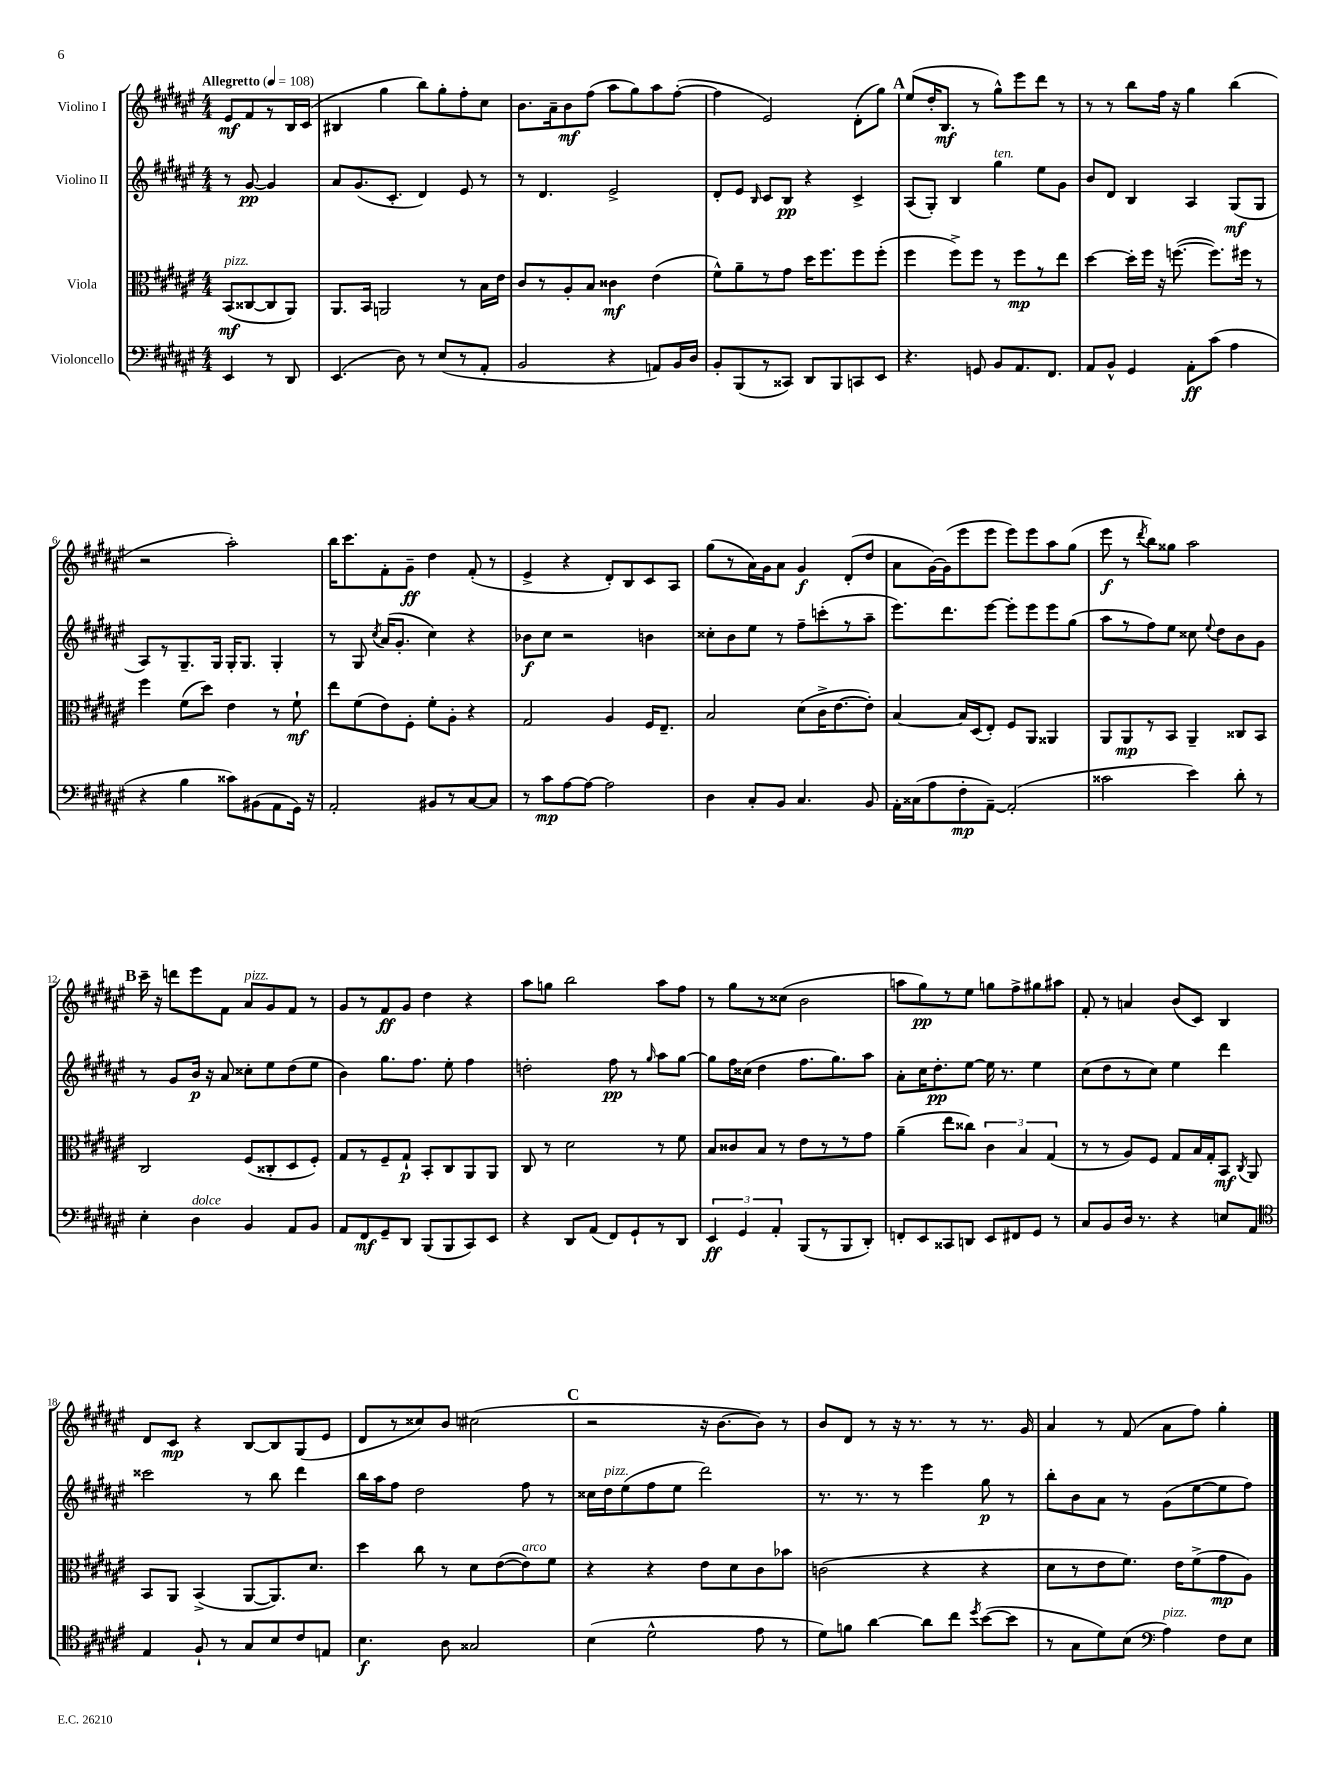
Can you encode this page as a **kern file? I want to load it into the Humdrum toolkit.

**kern	**kern	**kern	**kern
*staff4	*staff3	*staff2	*staff1
*clefF4	*clefC3	*clefG2	*clefG2
*k[f#c#g#d#a#e#]	*k[f#c#g#d#a#e#]	*k[f#c#g#d#a#e#]	*k[f#c#g#d#a#e#]
*M4/4	*M4/4	*M4/4	*M4/4
*MM108	*MM108	*MM108	*MM108
4EE#/	(8BB/L	8r	8e#/L
.	[8C##/	[8g#/	8f#/
8r	8C##/]	4g#/]	8r
8DD#/	8AA#/J)	.	16B/L
.	.	.	(16c#/JJ
=	=	=	=
(4.EE#/	8.AA#/L	8a#/L	4B#/
.	.	(8.g#/	.
.	16BB/Jk	.	.
.	2AA/	.	4gg#\
.	.	8.c#'/J	.
8D#\)	.	.	.
8r	.	4d#/)	8bb\L)
(8E#/L	.	.	8gg#'\
8r	8r	8e#/	8ff#'\
8AA#'/J	16B\LL	8r	8cc#\J
.	16e#\JJ	.	.
=	=	=	=
2BB/	8c#/L	8r	8.b\L
.	8r	4.d#/	.
.	.	.	16a#~\k
.	8A#'/	.	8b\
.	8B/J	.	(8ff#\J
4r	4c##\	2e#^/	8aa#\L
.	.	.	8gg#\)
8AA/L)	(4e#\	.	8aa#\
16BB/L	.	.	([8ff#'\J
16D#/JJ	.	.	.
=	=	=	=
8BB'/L	8f#^^\L)	8d#'/L	4ff#\]
(8BBB/	8a#~\	8e#/J	.
.	.	16qqB/	.
8r	8r	8c#/L	2e#/)
8CC##/J)	8g#\J	8B/J	.
8DD#/L	16dd#\LK	4r	.
.	8.ff#\	.	.
8BBB/	.	.	.
8CC/	8ff#\	4c#^/	(8d#'\L
8EE#/J	(8ff#'\J	.	8gg#\J)
=	=	=	=
4.r	4ff#\	(8A#/L	(8ee#/L
.	.	8G#'/J)	16dd#'/K
.	.	.	8.B/J
.	8ff#^\L)	4B/	.
8GG/	8ff#\J	.	8r
8BB/L	8r	4gg#\	8gg#^^\L)
8.AA#/	8ff#\L	.	8eee#\
.	8r	8ee#\L	8ddd#\J
8.FF#/J	.	.	.
.	8ee#\J	8g#\J	8r
=	=	=	=
8AA#/L	[4dd#\	8b/L	8r
8BB^^/J	.	8d#/J	8r
4GG#/	16dd#'\]LL	4B/	8bb\L
.	16ff#\JJ	.	.
.	16r	.	16ff#\Jk
.	([8.ff\	.	16r
8AA#'\L	.	4A#/	4gg#\
(8c#\J	8.ff\]L)	.	.
4A#\	.	(8G#/L	(4bb\
.	16ff#\Jk	.	.
.	8r	8G#/J	.
=	=	=	=
4r	4ff#\	8A#/L)	2r
.	.	8r	.
4B\	(8f#\L	8.G#~/	.
.	8dd#\J)	.	.
.	.	16G#/Jk	.
8c##\L)	4e#\	16G#'/LK	2aa#'\)
.	.	8.G#/J	.
(8BB#\	.	.	.
8AA#\	8r	4G#'/	.
16GG#\Jk)	8f#`\	.	.
16r	.	.	.
=	=	=	=
2AA#'/	8ee#\L	8r	16bb\LK
.	.	.	8.ccc#\
.	(8f#\	8G#/	.
.	.	8qcc#/	.
.	8e#\)	(16a#/LK	8f#'\
.	.	8.g#'/J	.
.	8F#'\J	.	8g#~\J
8BB#/L	8f#'\L	4cc#\)	4dd#\
8r	8A#'\J	.	.
[8C#/	4r	4r	(8f#'/
8C#/]J	.	.	8r
=	=	=	=
8r	2G#/	8b-\L	4e#^/
8c#\L	.	8cc#\J	.
[8A#\	.	2r	4r
8A#\_J	.	.	.
2A#\]	4A#/	.	8d#'/L)
.	.	.	8B/
.	16F#/LK	4b\	8c#/
.	8.E#~/J	.	.
.	.	.	8A#/J
=	=	=	=
4D#\	2B/	8cc##'\L	(8gg#\L
.	.	8b\	8r
8C#'/L	.	8ee#\J	16a#\L)
.	.	.	16g#\J
8BB/J	.	8r	8a#\J
4.C#/	(8d#\L	8ff#~\L	4g#/
.	16c#^\K	(8ccc'\	.
.	[8.e#\	.	.
.	.	8r	(8d#'/L
8BB/	8e#'\]J)	8aa#~\J	8dd#/J
=	=	=	=
16AA#'\LL	[4B/	8.eee#\L)	8a#\L
(16C##\J	.	.	.
8A#\	.	.	[16g#\L)
.	.	8.ddd#\	(16g#\]J
8F#'\	16B/]LL	.	8eee#\
.	(16D#/J	.	.
[8AA#~\J)	8E#'/J)	[8eee#\J	8eee#\J
(2AA#'/]	8F#/L	8eee#'\]L	8eee#\L)
.	8AA#/J	8eee#\	8eee#\
.	4AA##/	8eee#\	8aa#\
.	.	(8gg#\J	(8gg#\J
=	=	=	=
2c##\	8AA#/L	8aa#\L	8eee#\
.	8AA#/	8r	8r
.	.	.	8qddd#/
.	8r	8ff#\)	8bb\L)
.	8BB/J	8ee#\J	8gg##\J
4e#\)	4AA#~/	8cc##\	2aa#\
.	.	8qqee#/	.
.	.	8dd#\L	.
8d#'\	8C##/L	8b\	.
8r	8BB/J	8g#\J	.
=	=	=	=
4E#'\	2C#/	8r	16ccc#~\
.	.	.	16r
.	.	8g#/L	8ddd\L
4D#\	.	16b/Jk	8eee#\
.	.	16r	.
.	.	8a#/	8f#\J
4BB/	(8F#/L	8cc##'\L	8a#/L
.	8C##'/	8ee#\	8g#/
8AA#/L	8D#/	(8dd#\	8f#/J
8BB/J	8F#'/J)	8ee#\J	8r
=	=	=	=
8AA#/L	8G#/L	4b\)	8g#/L
8FF#/	8r	.	8r
8GG#~/	8F#~/	8.gg#\L	8f#/
8DD#/J	8G#`/J	.	8g#/J
.	.	8.ff#\J	.
(8BBB/L	8BB'/L	.	4dd#\
8BBB/	8C#/	8ee#'\	.
8CC#/)	8AA#/	4ff#\	4r
8EE#/J	8AA#/J	.	.
=	=	=	=
4r	8C#/	2dd'\	8aa#\L
.	8r	.	8gg\J
8DD#/L	2d#\	.	2bb\
(8AA#/J	.	.	.
8FF#/L)	.	8ff#\	.
8GG#`/	.	8r	.
.	.	16qqgg#/	.
8r	8r	8aa#\L	8aa#\L
8DD#/J	8f#\	[8gg#\J	8ff#\J
=	=	=	=
6EE#/	8B/L	8gg#\]L	8r
.	8c##/	16ff#\L	8gg#\L
6GG#/	.	.	.
.	.	(16cc##\JJ	.
.	8B/J	4dd#\	8r
6AA#'/	.	.	.
.	8r	.	(8cc##\J
(8BBB/L	8e#\L	8.ff#\L	2b\
8r	8r	.	.
.	.	8.gg#\)	.
8BBB/	8r	.	.
8DD#'/J)	8g#\J	8aa#\J	.
=	=	=	=
8FF'/L	(4a#~\	8a#'\L	8aa\L
8EE#/	.	16cc#\K	8gg#\)
.	.	8.dd#'\	.
8CC##/	8ee#\L	.	8r
8DD/J	8cc##\J)	[8ee#\J	8ee#\J
8EE#/L	6c#\	16ee#\]	8gg\L
.	.	8.r	.
8FF#/	.	.	8ff#^\
.	6B/	.	.
8GG#/J	.	4ee#\	8gg#\
.	(6G#/	.	.
8r	.	.	8aa#\J
=	=	=	=
8C#/L	8r	(8cc#\L	8f#'/
8BB/	8r	8dd#\	8r
16D#/Jk	8A#/L)	8r	4a/
8.r	.	.	.
.	8F#/J	8cc#\J)	.
4r	8G#/L	4ee#\	(8b/L
.	16B/L	.	8c#/J)
.	16G#'/J	.	.
8E/L	8BB/J	4ddd#\	4B/
.	8qC#/	.	.
8AA#/J	8AA#/	.	.
=	=	=	=
*clefC4	*	*	*
4E#/	8BB/L	2ccc##\	8d#/L
.	8AA#/J	.	8c#/J
8F#`/	(4BB^/	.	4r
8r	.	.	.
8G#/L	[8AA#/L	8r	[8B/L
8B/	8.AA#/])	8bb\	8B/]
8c#/	.	4ddd#\	(8G#/
.	8.d#/J	.	.
8E/J	.	.	8e#/J
=	=	=	=
4.B\	4dd#\	16bb\LL	8d#/L
.	.	16aa#\J	.
.	.	8ff#\J	8r
.	8cc#\	2dd#\	8cc##/)
8A#\	8r	.	8b/J
2G##/	8d#\L	.	(2cc#\
.	([8e#\	.	.
.	8e#\])	8ff#\	.
.	8f#\J	8r	.
=	=	=	=
(4B\	4r	16cc##\LL	2r
.	.	16dd#\J	.
.	.	(8ee#\	.
2d#^^\	4r	8ff#\	.
.	.	8ee#\J	.
.	8e#\L	2ddd#\)	16r
.	.	.	[8.b\L
.	8d#\	.	.
8e#\	8c#\	.	8b\]J)
8r	8b-\J	.	8r
=	=	=	=
8d#\L)	(2c\	8.r	8b/L
8f\J	.	.	8d#/J
.	.	8.r	.
[4a#\	.	.	8r
.	.	8r	16r
.	.	.	8.r
8a#\]L	4r	4eee#\	.
8cc#\J	.	.	8r
8qdd#/	.	.	.
([8b\L	4r	8gg#\	8.r
8b\]J	.	8r	.
.	.	.	16g#/
=	=	=	=
8r	8d#\L	8bb'\L	4a#/
8G#\L	8r	8b\	.
8d#\)	8e#\	8a#\J	8r
(8B\J	8.f#\J)	8r	(8f#/
*clefF4	*	*	*
4A#\)	.	(8g#\L	8a#\L
.	16e#\LK	.	.
.	(8f#^\	[8ee#\	8ff#\J)
8F#\L	8g#\	8ee#\]	4gg#'\
8E#\J	8A#\J)	8ff#\J)	.
==	==	==	==
*-	*-	*-	*-
